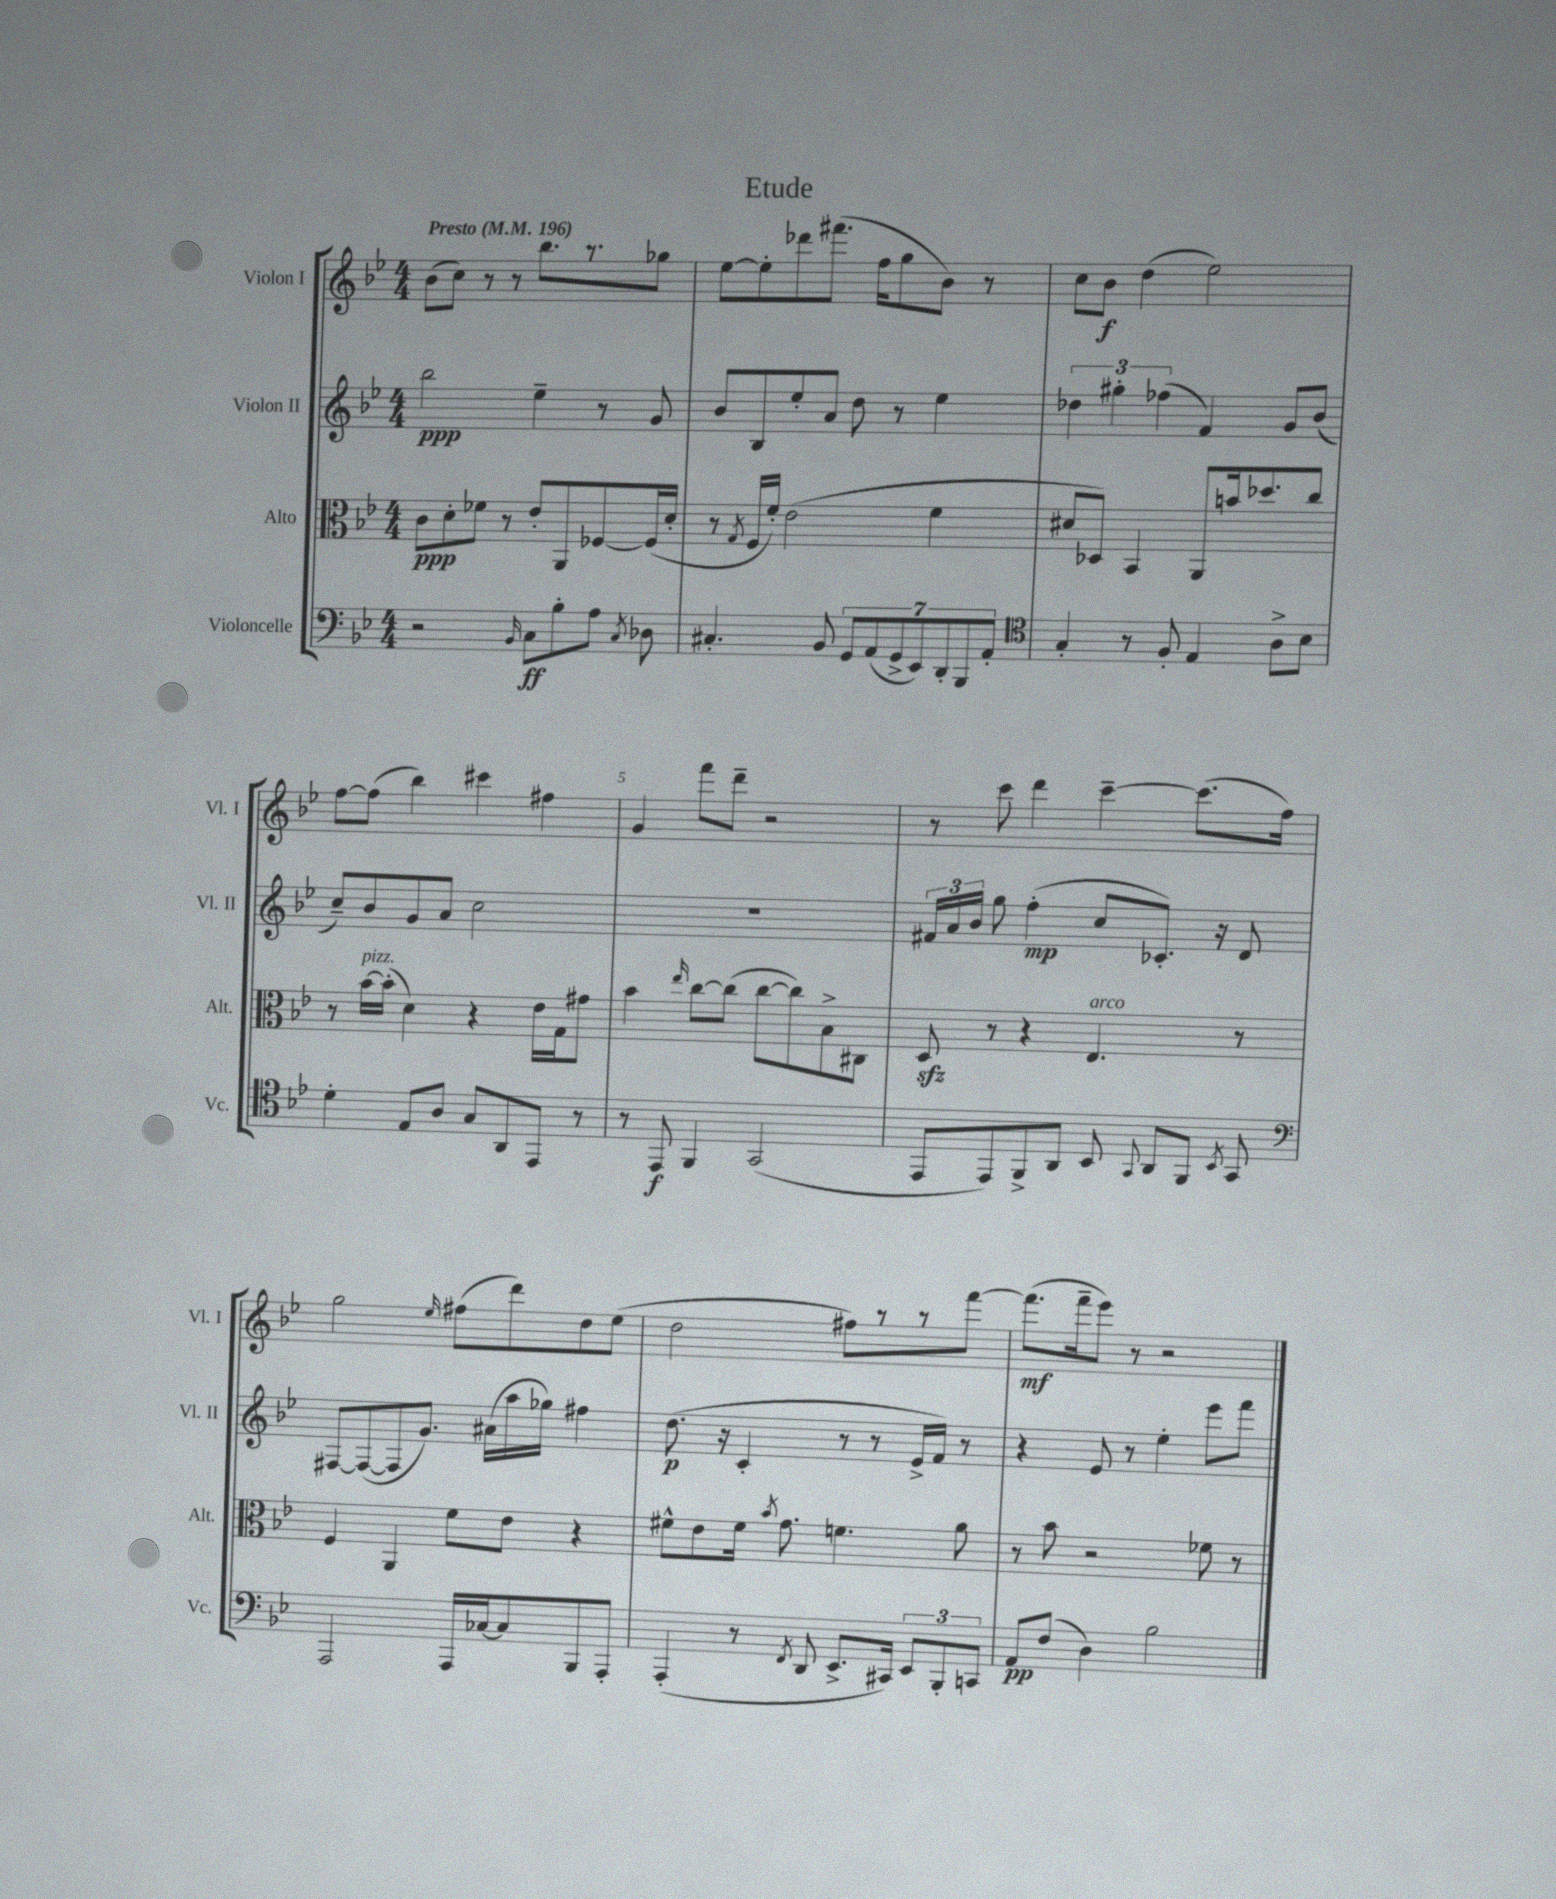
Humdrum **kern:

**kern	**dynam	**kern	**dynam	**kern	**dynam	**kern	**dynam
*part4	*part4	*part3	*part3	*part2	*part2	*part1	*part1
*staff4	*staff4	*staff3	*staff3	*staff2	*staff2	*staff1	*staff1
*I"Violoncelle	*	*I"Alto	*	*I"Violon II	*	*I"Violon I	*
*I'Vc.	*	*I'Alt.	*	*I'Vl. II	*	*I'Vl. I	*
*clefF4	*	*clefC3	*	*clefG2	*	*clefG2	*
*k[b-e-]	*	*k[b-e-]	*	*k[b-e-]	*	*k[b-e-]	*
*M4/4	*	*M4/4	*	*M4/4	*	*M4/4	*
*MM196	*	*MM196	*	*MM196	*	*MM196	*
=1	=1	=1	=1	=1	=1	=1	=1
!	!	!	!	!	!	!LO:TX:a:B:t=Presto	!
2r	.	8c\L	ppp	2bb-\	ppp	(8b-\L	.
.	.	8d'\	.	.	.	8cc\J)	.
.	.	8f-X\J	.	.	.	8r	.
.	.	8r	.	.	.	8r	.
16qqBB-/	.	.	.	.	.	.	.
8C\L	ff	8e-'/L	.	4ee-~\	.	8.bb-\L	.
8B-'\	.	8AA/	.	.	.	.	.
.	.	.	.	.	.	8.r	.
8A\J	.	[8F-X/	.	8r	.	.	.
8qC/	.	.	.	.	.	.	.
8D-X\	.	(16F-/L]	.	8g/	.	8gg-X\J	.
.	.	16d'/JJ	.	.	.	.	.
=2	=2	=2	=2	=2	=2	=2	=2
4.C#X'/	.	8r	.	8b-/L	.	[8ee-\L	.
.	.	8qG/	.	.	.	.	.
.	.	16F/LL	.	8B-/	.	8ee-'\]	.
.	.	16f'/JJ)	.	.	.	.	.
.	.	(2e-\	.	8ee-'/	.	8ddd-X\	.
8BB-/	.	.	.	8a/J	.	(8.fff#X\J	.
14GG/L	.	.	.	8dd\	.	.	.
.	.	.	.	.	.	16ff\KL	.
(14AA/	.	.	.	.	.	.	.
.	.	.	.	8r	.	8gg\	.
14GG^/	.	.	.	.	.	.	.
14EE-/)	.	.	.	.	.	.	.
.	.	4f\	.	4ee-\	.	8b-\J)	.
14DD'/	.	.	.	.	.	.	.
14BBB-/	.	.	.	.	.	.	.
.	.	.	.	.	.	8r	.
14AA'/J	.	.	.	.	.	.	.
=3	=3	=3	=3	=3	=3	=3	=3
*clefC4	*	*	*	*	*	*	*
4G'/	.	8d#X/L	.	6dd-X\	.	8cc\L	.
.	.	8D-X/J)	.	.	.	8b-\J	f
.	.	.	.	6gg#X'\	.	.	.
8r	.	4BB-/	.	.	.	(4dd\	.
.	.	.	.	(6ff-X\	.	.	.
8F'/	.	.	.	.	.	.	.
4E-/	.	8AA/L	.	4f/)	.	2ee-\)	.
.	.	16bn/k	.	.	.	.	.
.	.	8.dd-X/	.	.	.	.	.
8A^\L	.	.	.	8g/L	.	.	.
8B-\J	.	8cc/J	.	(8b-/J	.	.	.
!!LO:LB:g=z
=4	=4	=4	=4	=4	=4	=4	=4
4d'\	.	8r	.	8cc~/L)	.	[8ff\L	.
!	!	!LO:TX:a:i:t=pizz.	!	!	!	!	!
.	.	[16b-\LL	.	8b-/	.	(8ff\J]	.
.	.	(16b-'\JJ]	.	.	.	.	.
8E-/L	.	4d\)	.	8g/	.	4bb-\)	.
8A/J	.	.	.	8a/J	.	.	.
8G/L	.	4r	.	2cc\	.	4ccc#X\	.
8AA/	.	.	.	.	.	.	.
8EE-/J	.	16e-\LL	.	.	.	4ff#X\	.
.	.	16G\J	.	.	.	.	.
8r	.	8g#X\J	.	.	.	.	.
=5	=5	=5	=5	=5	=5	=5	=5
8r	.	4b-\	.	1r	.	4g/	.
8EE-/	f	.	.	.	.	.	.
.	.	16qqee-/	.	.	.	.	.
4FF/	.	[8cc\L	.	.	.	8fff\L	.
.	.	(8cc\J]	.	.	.	8ddd~\J	.
(2GG/	.	[8cc\L	.	.	.	2r	.
.	.	8cc\])	.	.	.	.	.
.	.	8B-^\	.	.	.	.	.
.	.	8C#X\J	.	.	.	.	.
=6	=6	=6	=6	=6	=6	=6	=6
8EE-/L	.	8Dzz/	.	24f#X/LL	.	8r	.
.	.	.	.	24a/	.	.	.
.	.	.	.	24b-/JJ	.	.	.
8EE-/)	.	8r	.	8gg\	.	8ccc\	.
8FF^/	.	4r	.	(4ff'\	mp	4ddd\	.
8AA/J	.	.	.	.	.	.	.
!	!	!LO:TX:a:i:t=arco	!	!	!	!	!
8BB-/	.	4.E-/	.	8cc/L	.	[4ccc~\	.
8qqGG/	.	.	.	.	.	.	.
8AA/L	.	.	.	8.c-X'/J)	.	.	.
8FF/J	.	.	.	.	.	(8.ccc\L]	.
.	.	.	.	16r	.	.	.
8qBB-/	.	.	.	.	.	.	.
8GG/	.	8r	.	8d/	.	.	.
.	.	.	.	.	.	16ff\Jk)	.
!!LO:LB:g=z
=7	=7	=7	=7	=7	=7	=7	=7
*clefF4	*	*	*	*	*	*	*
2AAA/	.	4F/	.	[8F#X/L	.	2gg\	.
.	.	.	.	(8F#/_	.	.	.
.	.	4AA/	.	8F#/]	.	.	.
.	.	.	.	8.g/J)	.	.	.
.	.	.	.	.	.	16qqee-/	.
16AAA/LL	.	8f\L	.	.	.	(8ff#X\L	.
[16C-X/J	.	.	.	(16a#X\LL	.	.	.
8C-/]	.	8e-\J	.	16aa\	.	8ddd\)	.
.	.	.	.	16gg-X\JJ)	.	.	.
8BBB-/	.	4r	.	4ff#X\	.	8dd\	.
8AAA'/J	.	.	.	.	.	(8ee-\J	.
=8	=8	=8	=8	=8	=8	=8	=8
(4AAA'/	.	8f#X^^\L	.	(8.dd\	p	2dd\	.
.	.	8e-\	.	.	.	.	.
.	.	.	.	16r	.	.	.
8r	.	16f#\Jk	.	4c'/	.	.	.
.	.	8qb-/	.	.	.	.	.
.	.	8.g\	.	.	.	.	.
8qFF/	.	.	.	.	.	.	.
8DD/	.	.	.	.	.	.	.
8.EE-^/L	.	4.fn\	.	8r	.	8ff#X\L)	.
.	.	.	.	8r	.	8r	.
16CC#X/Jk)	.	.	.	.	.	.	.
12EE-/L	.	.	.	16e-^/LL	.	8r	.
.	.	.	.	16f/JJ)	.	.	.
12BBB-'/	.	.	.	.	.	.	.
.	.	8a\	.	8r	.	[8fff\J	.
12CCn/J	.	.	.	.	.	.	.
=9	=9	=9	=9	=9	=9	=9	=9
8AA/L	pp	8r	.	4r	.	(8.fff\L]	mf
(8F/J	.	8b-\	.	.	.	.	.
.	.	.	.	.	.	16fff~\k	.
4D\)	.	2r	.	8e-/	.	8eee-\J)	.
.	.	.	.	8r	.	8r	.
2B-\	.	.	.	4ee-'\	.	2r	.
.	.	8f-X\	.	8eee-\L	.	.	.
.	.	8r	.	8fff\J	.	.	.
==	==	==	==	==	==	==	==
*-	*-	*-	*-	*-	*-	*-	*-
